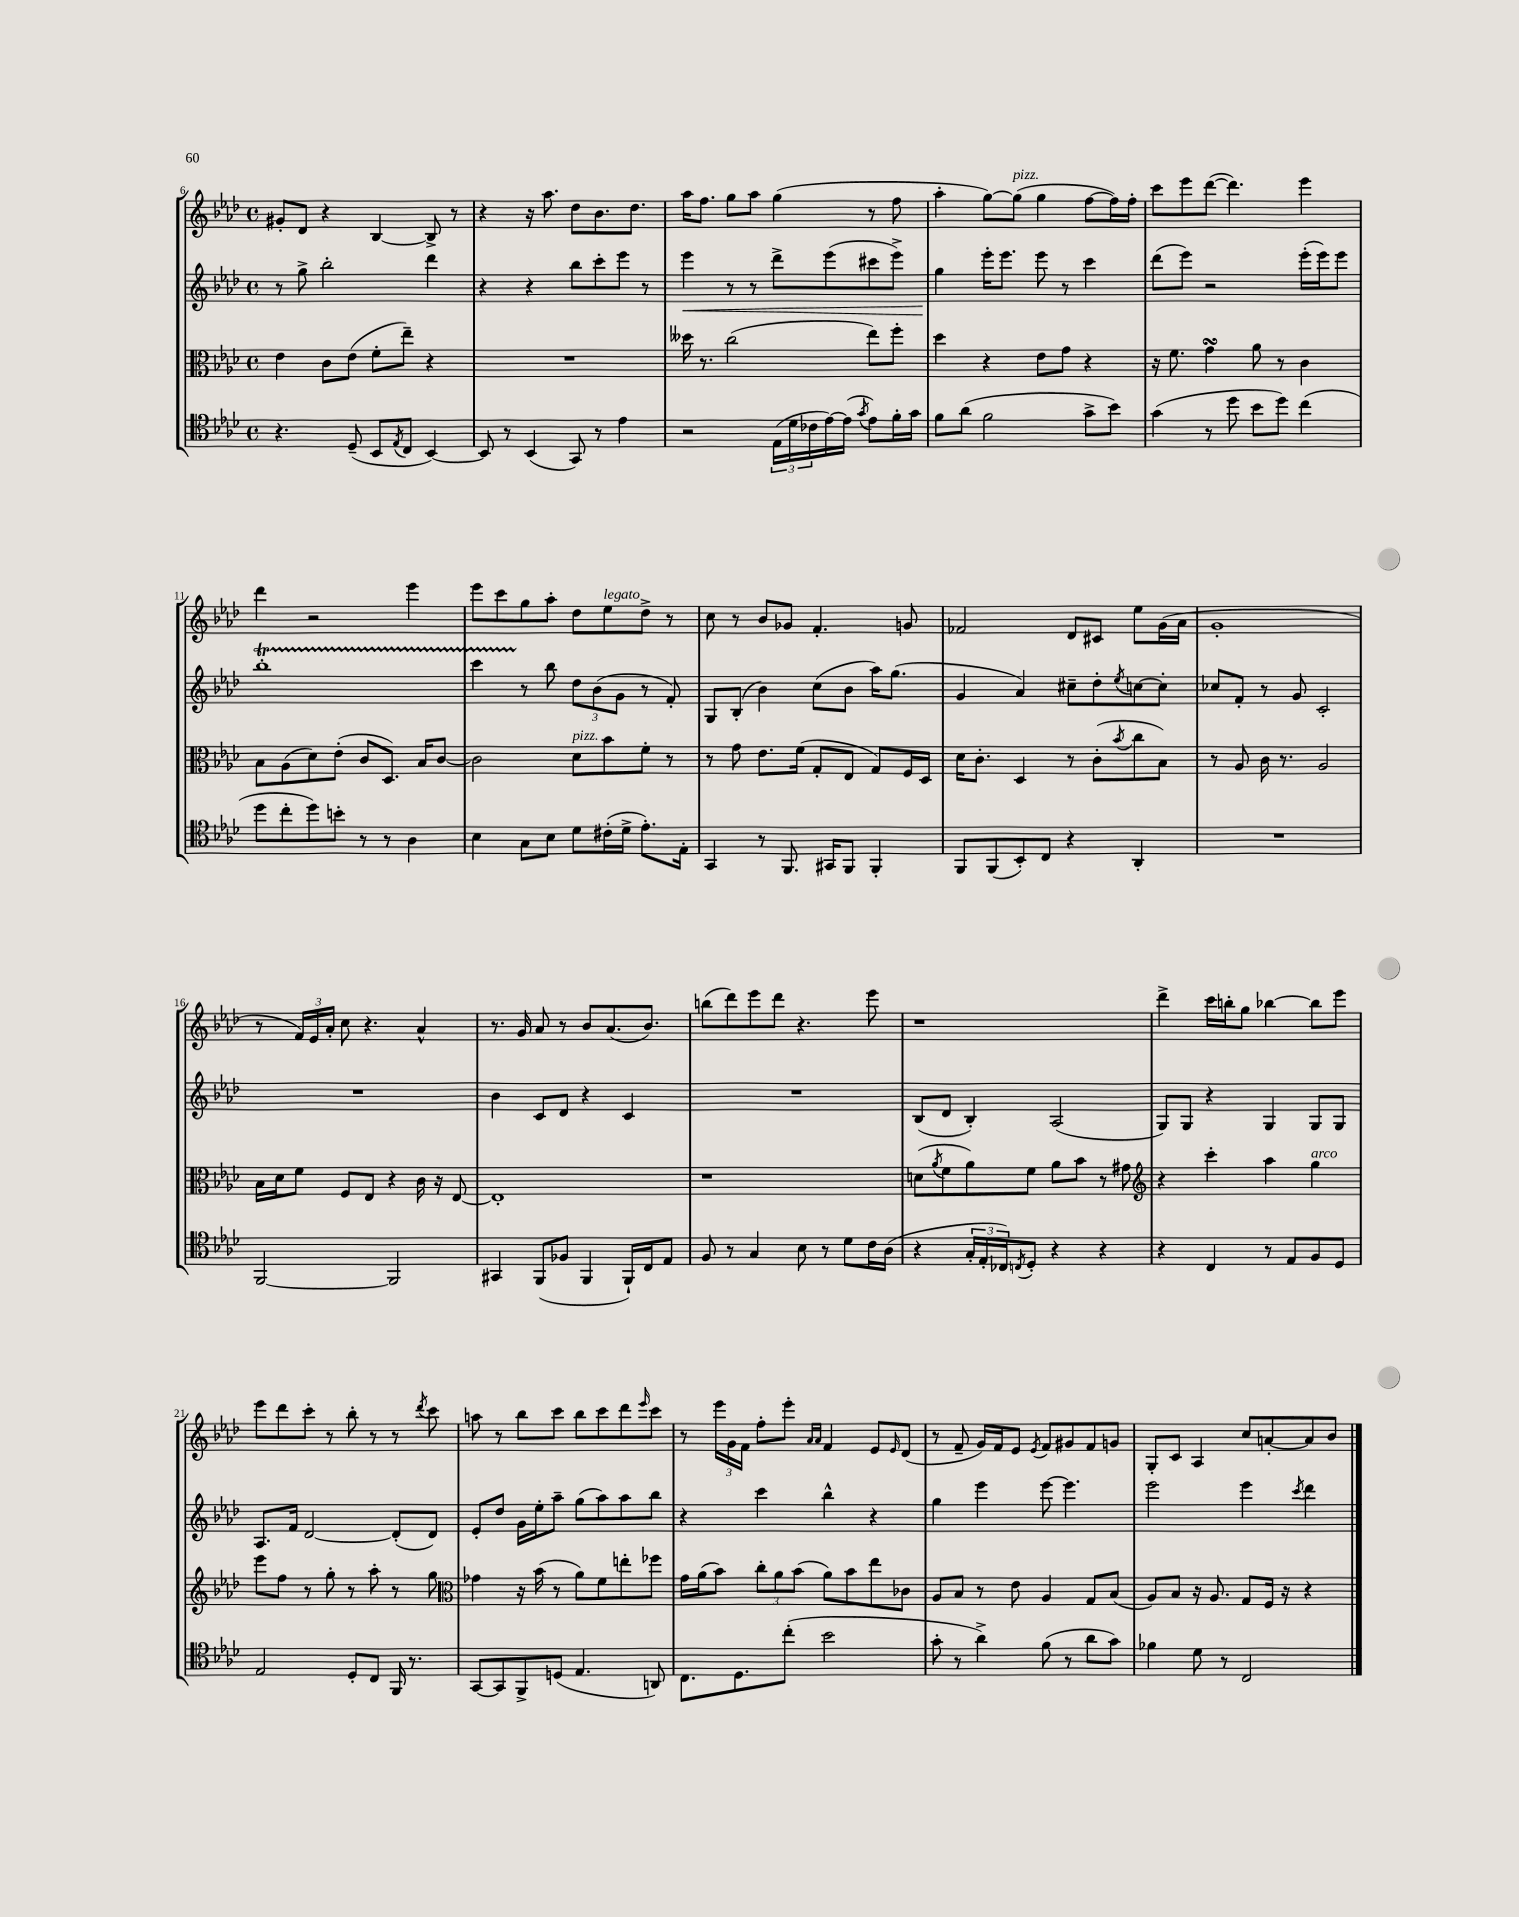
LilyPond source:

<<
\new StaffGroup <<
\new Staff = "s0" {
    \clef treble \key aes \major \defaultTimeSignature \time 4/4
    gis'8-. des'8 r4 bes4~ bes8-> r8 |
    r4 r16 aes''8. des''8 bes'8. des''8. |
    aes''16 f''8. g''8 aes''8 g''4( r8 f''8 |
    aes''4-. g''8~) g''8^\markup { \italic "pizz." }( g''4 f''8~ f''16) f''16-. |
    c'''8 ees'''8 des'''8~( des'''4.) ees'''4 |
    des'''4 r2 ees'''4 |
    ees'''8 c'''8 g''8 aes''8-. des''8 ees''8^\markup { \italic "legato" } des''8-> r8 |
    c''8 r8 bes'8 ges'8 f'4.-. g'8 |
    fes'2 des'8 cis'8 ees''8 g'16( aes'16 |
    g'1-. |
    r8 \tuplet 3/2 { f'16) ees'16 aes'16-. } c''8 r4. aes'4-^ |
    r8. g'16 aes'8 r8 bes'8 aes'8.( bes'8.) |
    b''8( des'''8) ees'''8 des'''8 r4. ees'''8 |
    r1 |
    des'''4-> c'''16 b''16-. g''8 bes''4~ bes''8 ees'''8 |
    ees'''8 des'''8 c'''8-. r8 bes''8-. r8 r8 \acciaccatura { des'''8 } c'''8 |
    a''8 r8 bes''8 c'''8 bes''8 c'''8 des'''8 \grace { ees'''16 } c'''8 |
    r8 \tuplet 3/2 { ees'''16 g'16 f'16 } f''8-. ees'''8-. \grace { aes'16 aes'16 } f'4 ees'8 \grace { ees'16 } des'8( |
    r8 f'8-- g'16) f'16 ees'8 \acciaccatura { ees'8 } f'8 gis'8 f'8 g'8 |
    g8-. c'8 aes4 c''8 a'8~-. a'8 bes'8 \bar "|." |
}
\new Staff = "s1" {
    \clef treble \key aes \major \defaultTimeSignature \time 4/4
    r8 g''8-> bes''2-. des'''4 |
    r4 r4 bes''8 c'''8-. ees'''8 r8 |
    ees'''4\< r8 r8 des'''8-> ees'''8( cis'''8 ees'''8->) |
    g''4\! ees'''16-. ees'''8. ees'''8 r8 c'''4 |
    des'''8( ees'''8) r2 ees'''16-.( ees'''16) ees'''8 |
    bes''1-.\startTrillSpan |
    c'''4 r8\stopTrillSpan bes''8 \tuplet 3/2 { des''8 bes'8( g'8 } r8 f'8-.) |
    g8 bes8-.( bes'4) c''8( bes'8 aes''16) g''8.( |
    g'4 aes'4) cis''8-- des''8-. \acciaccatura { ees''8 } c''8~ c''8-. |
    ces''8 f'8-. r8 g'8 c'2-. |
    R1 |
    bes'4 c'8 des'8 r4 c'4 |
    R1 |
    bes8( des'8 bes4-.) aes2( |
    g8) g8 r4 g4 g8 g8 |
    aes8. f'16 des'2~ des'8-.( des'8) |
    ees'8-. des''8 g'16 ees''16-. aes''8-- g''8( aes''8) aes''8 bes''8 |
    r4 c'''4 bes''4-^ r4 |
    g''4 ees'''4 ees'''8~ ees'''4. |
    ees'''2 ees'''4 \acciaccatura { c'''8 } des'''4 \bar "|." |
}
\new Staff = "s2" {
    \clef alto \key aes \major \defaultTimeSignature \time 4/4
    ees'4 c'8 ees'8( f'8-. ees''8--) r4 |
    R1 |
    deses''16 r8. c''2( ees''8) f''8-. |
    des''4 r4 ees'8 g'8 r4 |
    r16 f'8. g'4\turn aes'8 r8 c'4 |
    bes8 aes8( des'8) ees'8-.( c'8 des8.) bes16 c'8~ |
    c'2 des'8^\markup { \italic "pizz." } bes'8 f'8-. r8 |
    r8 g'8 ees'8. f'16( g8-. ees8 g8) f16 des16 |
    des'16 c'8.-. des4 r8 c'8-.( \acciaccatura { bes'8 } c''8 bes8) |
    r8 aes8 c'16 r8. aes2 |
    bes16 des'16 f'8 f8 ees8 r4 c'16 r16 ees8~ |
    ees1-. |
    r1 |
    d'8( \acciaccatura { aes'8 } f'8 aes'8) f'8 aes'8 bes'8 r8 gis'8 |
    \clef treble r4 c'''4-. aes''4 g''4^\markup { \italic "arco" } |
    ees'''8 f''8 r8 g''8-. r8 aes''8-. r8 g''8 |
    \clef alto ges'4 r16 bes'16( r8 aes'8) f'8 e''8-. fes''8 |
    g'16 aes'16( bes'8) \tuplet 3/2 { c''8-. aes'8 bes'8( } aes'8) bes'8 ees''8 ces'8 |
    aes8 bes8 r8 ees'8 aes4 g8 bes8( |
    aes8) bes8 r16 aes8. g8 f16 r16 r4 \bar "|." |
}
\new Staff = "s3" {
    \clef tenor \key aes \major \defaultTimeSignature \time 4/4
    r4. des8--( bes,8 \acciaccatura { ees8 } c8 bes,4~) |
    bes,8 r8 bes,4( g,8) r8 ees'4 |
    r2 \tuplet 3/2 { ees16( des'16 ces'16 } ees'16~) ees'16( \acciaccatura { g'8 } ees'8) f'16-. g'16 |
    f'8 aes'8( f'2 g'8-> bes'8) |
    g'4( r8 des''8 bes'8 des''8) c''4( |
    des''8 c''8-. des''8) b'8-. r8 r8 aes4 |
    bes4 g8 bes8 des'8 cis'16-.( des'16-> ees'8.-.) ees16-. |
    g,4 r8 f,8. gis,16 f,8 f,4-. |
    f,8 f,8( bes,8-.) c8 r4 aes,4-. |
    R1 |
    f,2~ f,2 |
    gis,4 f,8( fes8 f,4 f,16-!) c16 ees8 |
    f8 r8 g4 bes8 r8 des'8 c'16 aes16( |
    r4 \tuplet 3/2 { g16-. ees16-. ces16) } \acciaccatura { c8 } des8-. r4 r4 |
    r4 c4 r8 ees8 f8 des8 |
    ees2 des8-. c8 f,16 r8. |
    g,8~ g,8 f,8-> d8( ees4. a,8) |
    c8. des8. c''8-.( bes'2 |
    g'8-. r8 aes'4->) f'8( r8 aes'8 g'8) |
    fes'4 des'8 r8 c2 \bar "|." |
}
>>
>>
\layout { \context { \Score currentBarNumber = #6 } }
